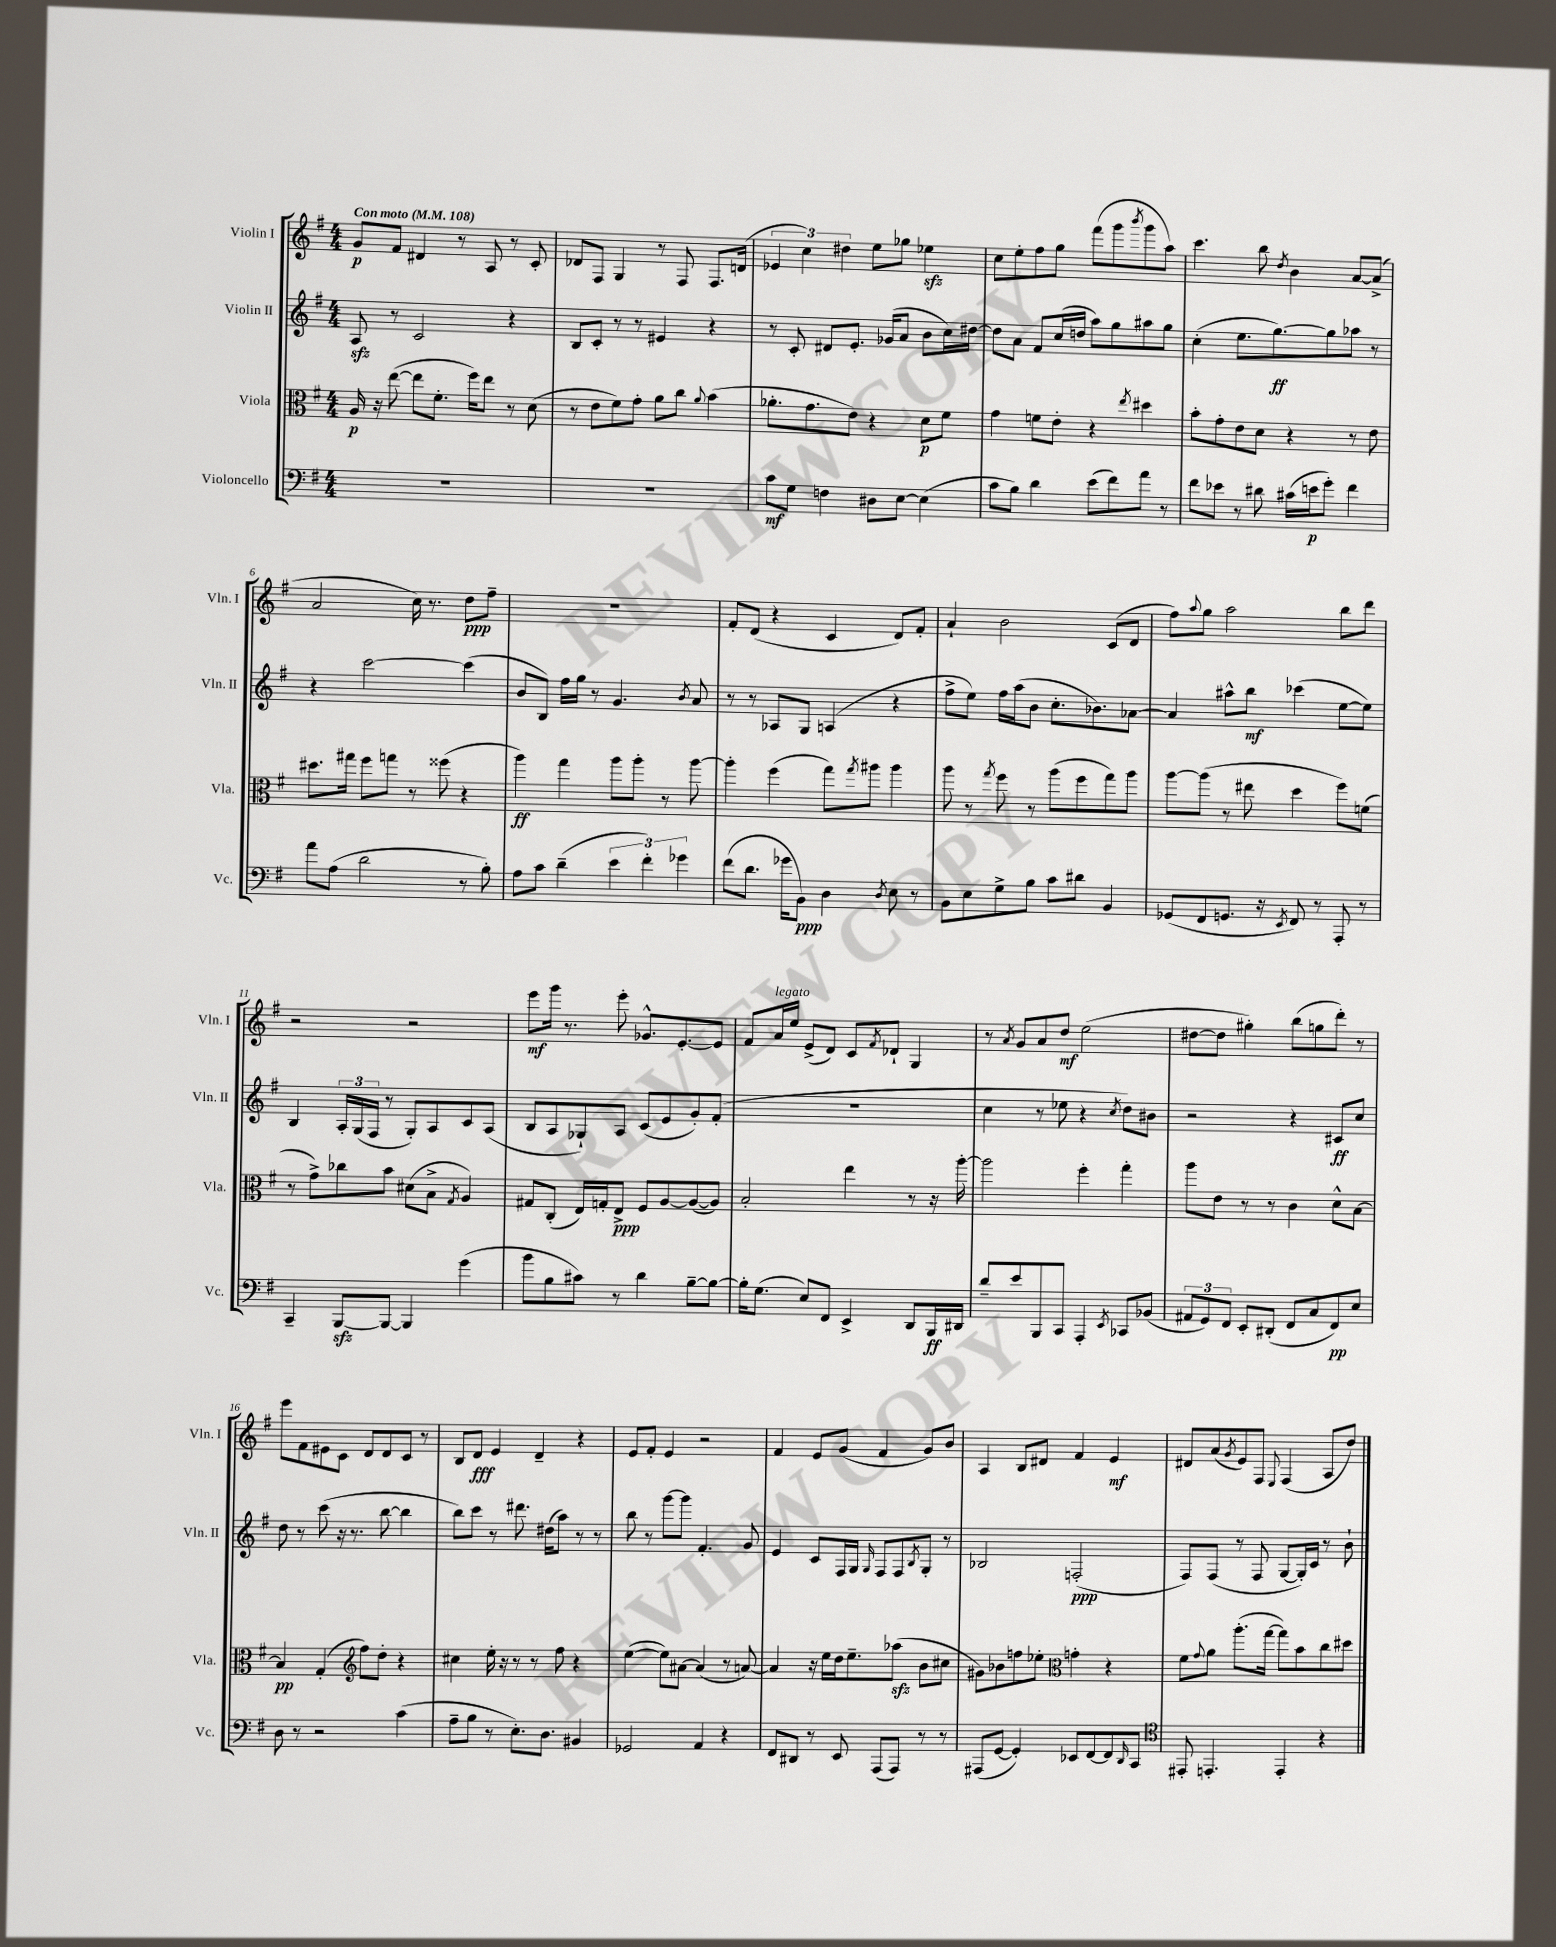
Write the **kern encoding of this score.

**kern	**kern	**kern	**kern
*staff4	*staff3	*staff2	*staff1
*clefF4	*clefC3	*clefG2	*clefG2
*k[f#]	*k[f#]	*k[f#]	*k[f#]
*M4/4	*M4/4	*M4/4	*M4/4
*MM108	*MM108	*MM108	*MM108
1r	16A/	8A/	8g/L
.	16r	.	.
.	([8ee\	8r	8f#/J
.	8ee\]L	2c/	4d#/
.	8.f#'\J	.	.
.	.	.	8r
.	16ff#\LK)	.	.
.	8ee\J	.	8A/
.	8r	4r	8r
.	(8d\	.	8c'/
=	=	=	=
1r	8r	8B/L	8d-/L
.	8e\L	8c'/J	8F#/J
.	8f#\)	8r	4G/
.	8g'\J	8r	.
.	8a\L	4e#/	8r
.	8cc\J	.	8F#/
.	8qqa/	.	.
.	(4b\	4r	8.F#/L
.	.	.	(16d/Jk
=	=	=	=
8c\L	8.a-'\L	8r	6e-/
8G\J	.	8c'/	.
.	.	.	6cc\)
.	8.g\	.	.
4F\	.	8d#/L	.
.	.	.	6dd#\
.	8e\J)	8.e'/J	.
8D#\L	4r	.	8ee\L
.	.	(16g-/LK	.
[8E\J	.	8a/J	8gg-\J
(4E\]	8d\L	8b\L	4ee-\
.	8f#\J	16cc\L)	.
.	.	[16dd#\JJ	.
=	=	=	=
8c\L	4g\	8dd#\]L	8cc\L
8B\J)	.	8a\J	8ee'\
4d\	8f\L	8f#/L	8ff#\
.	8e'\J	(16cc/L	8gg\J
.	.	16dd/JJ	.
(8e\L	4r	8aa\L)	(8fff#\L
8f#\)	.	8gg\	8ggg\
.	8qee/	.	8qbbb/
8a\J	4dd#\	8aa#\	8ggg\
8r	.	8gg\J	8aa\J)
=	=	=	=
8f#\L	8b'\L	(4cc'\	4.ccc\
8e-\J	8g'\	.	.
8r	8e\	8.ee\L	.
8d#\	8d\J	.	8bb\
.	.	[8.gg\)	.
.	.	.	8qdd/
(16c#\LL	4r	.	4b\
16e\J	.	.	.
8g'\J)	.	8gg\]	.
4f#\	8r	8aa-\J	[8a/L
.	8e\	8r	(8a^/]J
=	=	=	=
8a\L	8.dd#\L	4r	2a/
(8A\J	.	.	.
.	16gg#\Jk	.	.
2d\	8ff#\L	[2ccc\	.
.	8gg\J	.	.
.	8r	.	16cc\)
.	.	.	8.r
.	(8ff##\	.	.
8r	4r	(4ccc\]	8dd\L
8B'\)	.	.	8ff#~\J
=	=	=	=
8A\L	4aa\)	8b/L	1r
8c\J	.	8B/J)	.
(4d~\	4gg\	16ff#\LL	.
.	.	16gg\JJ	.
.	.	8r	.
6e\	8aa\L	4.g/	.
.	8aa'\J	.	.
6f#'\)	.	.	.
.	8r	.	.
6g-\	.	.	.
.	.	8qb/	.
.	[8aa\	8a/	.
=	=	=	=
(8f#\L	4aa'\]	8r	8f#'/L
8.d\J	.	8r	(8d/J
.	(4ff#\	8A-/L	4r
16g-\LK	.	.	.
8BB\J)	.	8G/J	.
4D\	8gg\L)	(4A/	4c/
.	8qgg/	.	.
.	8aa#\J	.	.
8qD/	.	.	.
8E\	4aa#\	4r	8d/L)
8r	.	.	8f#'/J
=	=	=	=
8BB\L	8aa\	8ff#^\L	4a`/
8E\	8r	8ee\J)	.
.	8qgg/	.	.
8G^\	8ff#\	16ff#\LL	2b\
.	.	(16aa\J	.
8B\J	8r	8b\J	.
8c\L	(8aa\L	8.cc'\L	.
8d#\J	8ff#\	.	.
.	.	8.b-\)	.
4BB/	8gg\)	.	(8c/L
.	8aa\J	[8a-\J	8d/J
=	=	=	=
(8GG-/L	[8aa\L	4a-/]	8ff#\L)
.	.	.	8qqaa/
8FF#/	(8aa\]J	.	8gg\J
8.GG/J	8r	8aa#^^\L	2aa\
.	8ee#\	8bb\J	.
16r	.	.	.
8qEE/	.	.	.
8FF#/)	4dd\	(4ccc-\	.
8r	.	.	.
8AAA'/	8ff#\L)	[8ee\L	8bb\L
8r	(8f\J	8ee\]J)	8ddd\J
=	=	=	=
4CC~/	8r	4B/	2r
.	8g^\L)	.	.
[8BBB/L	8cc-\	24A'/LL	.
.	.	(24G/	.
.	.	24F#/JJ	.
8BBB/_J	8b\J	8r	.
4BBB/]	(8d#\L	8G'/L)	2r
.	8B^\J	8A/	.
.	8qG/	.	.
(4g\	4A/)	8c/	.
.	.	(8A/J	.
=	=	=	=
8b\L	8G#/L	8B/L	8eee\L
8B\	(8C'/J	8A/	16ggg\Jk
.	.	.	8.r
8c#\J)	16E/LL)	8G-`/)	.
.	16G'/J	.	.
8r	8E^/J	8A/J	8eee'\
4d\	8F#/L	(8c/L	8.g-^^/L
.	[8A/	8e/	.
.	.	.	[8.e'/
[8B~\L	(8A/_	8g'/)	.
8B\_J	8A/]J)	(8f#'/J	8e/]J
=	=	=	=
16B'\]LK	2B'/	1r	8f#/L
(8.G\J	.	.	.
.	.	.	16a/L
.	.	.	16ee/JJ
8E/L)	.	.	(8e^/L
8FF#/J	.	.	8d/J)
4EE^/	4ee\	.	8c/L
.	.	.	8qf#/
.	.	.	8d-`/J
8DD/L	8r	.	4G/
16BBB/L	16r	.	.
16DD#/JJ	[16aa'\	.	.
=	=	=	=
8d~/L	2aa\]	4cc\	8r
.	.	.	8qa/
8e/	.	.	8g/L
8BBB/	.	8r	8a/
8CC/J	.	8ee-\	8dd/J
4AAA'/	4ff#'\	4r	(2ee\
8qEE/	.	8qcc/	.
8CC-/L	4gg'\	8dd\L)	.
(8BB-/J	.	8b#\J	.
=	=	=	=
12AA#/L	8aa\L	2r	[8dd#\L
12GG/)	.	.	.
.	8e\J	.	8dd#\]J
12FF#/J	.	.	.
8EE'/L	8r	.	4gg#'\)
(8DD#'/J	8r	.	.
8FF#/L	4c\	4r	(8bb\L
8C/	.	.	8gg\
8FF#/)	8d^^\L	8c#/L	8ddd'\J)
8E/J	[8B\J	8cc/J	8r
=	=	=	=
8D\	4B/]	8dd\	8eee\L
8r	.	8r	8f#\
2r	(4G'/	(8ccc\	8e#\
.	.	16r	8c\J
.	.	8.r	.
*	*clefG2	*	*
.	8ff#\L)	.	8d/L
.	8dd'\J	[8bb\	8d/
(4c\	4r	4bb\]	8c/J
.	.	.	8r
=	=	=	=
8A~\L	4cc#\	8bb\L)	8B/L
8B\J	.	8ccc\J	8d/J
8r	16ee'\	8r	4e/
.	16r	.	.
8.E'\L)	8r	8.ddd#\	.
.	8r	.	4d~/
8.D\J	.	(16dd#\LK	.
.	8ff#\	8aa\J)	.
4BB#/	4r	8r	4r
.	.	8r	.
=	=	=	=
2GG-/	([4ee\	8bb\	8e/L
.	.	8r	8f#'/J
.	8ee\]L)	[8ggg\L	4e/
.	[8a#\J	8ggg\]J	.
4AA/	(4a#/]	4.f#'/	2r
4r	8r	.	.
.	[8a/)	8g/	.
=	=	=	=
8FF#/L	4a/]	4e/	4f#/
8DD#/J	.	.	.
8r	16r	8c/L	8e/L
.	16ee\LL	.	.
8EE/	16dd\J	16F#/L	(8g/J
.	8.ee~\	16G/JJ	.
.	.	16qqG/	.
(8AAA/L	.	8F#/L	4f#/
8AAA/J)	(8aa-\J	8F#/	.
.	.	8qB/	.
8r	8b\L	8G'/J	8g/L)
8r	8cc#\J	8r	8b/J
=	=	=	=
(8AAA#/L	8g#\L)	2B-/	4A/
[8GG/J	8b-\	.	.
4GG'/])	8ff\	.	8B/L
.	8ee-'\J	.	8d#/J
*	*clefC3	*	*
8EE-/L	4g'\	(2F'/	4f#/
[8FF#/	.	.	.
8FF#/]	4r	.	4e/
16qqDD/	.	.	.
8CC/J	.	.	.
=	=	=	=
*clefC4	*	*	*
8EE#'/	8f#\L	8F#/L)	8d#/L
.	8qqg/	.	.
4.EE'/	8a\J	(8F#/J	(8a/
.	.	.	8qg/
.	(8.aa'\L	8r	8e/)
.	.	8F#/	8F#/J
.	[16gg\Jk	.	.
.	.	.	8qqE/
4EE'/	8gg\]L)	[8G/L	(4F#/
.	8b\	16G'/]L)	.
.	.	16c/JJ	.
4r	8cc\	8r	8A/L
.	8dd#\J	8b`\	8dd/J)
==	==	==	==
*-	*-	*-	*-
